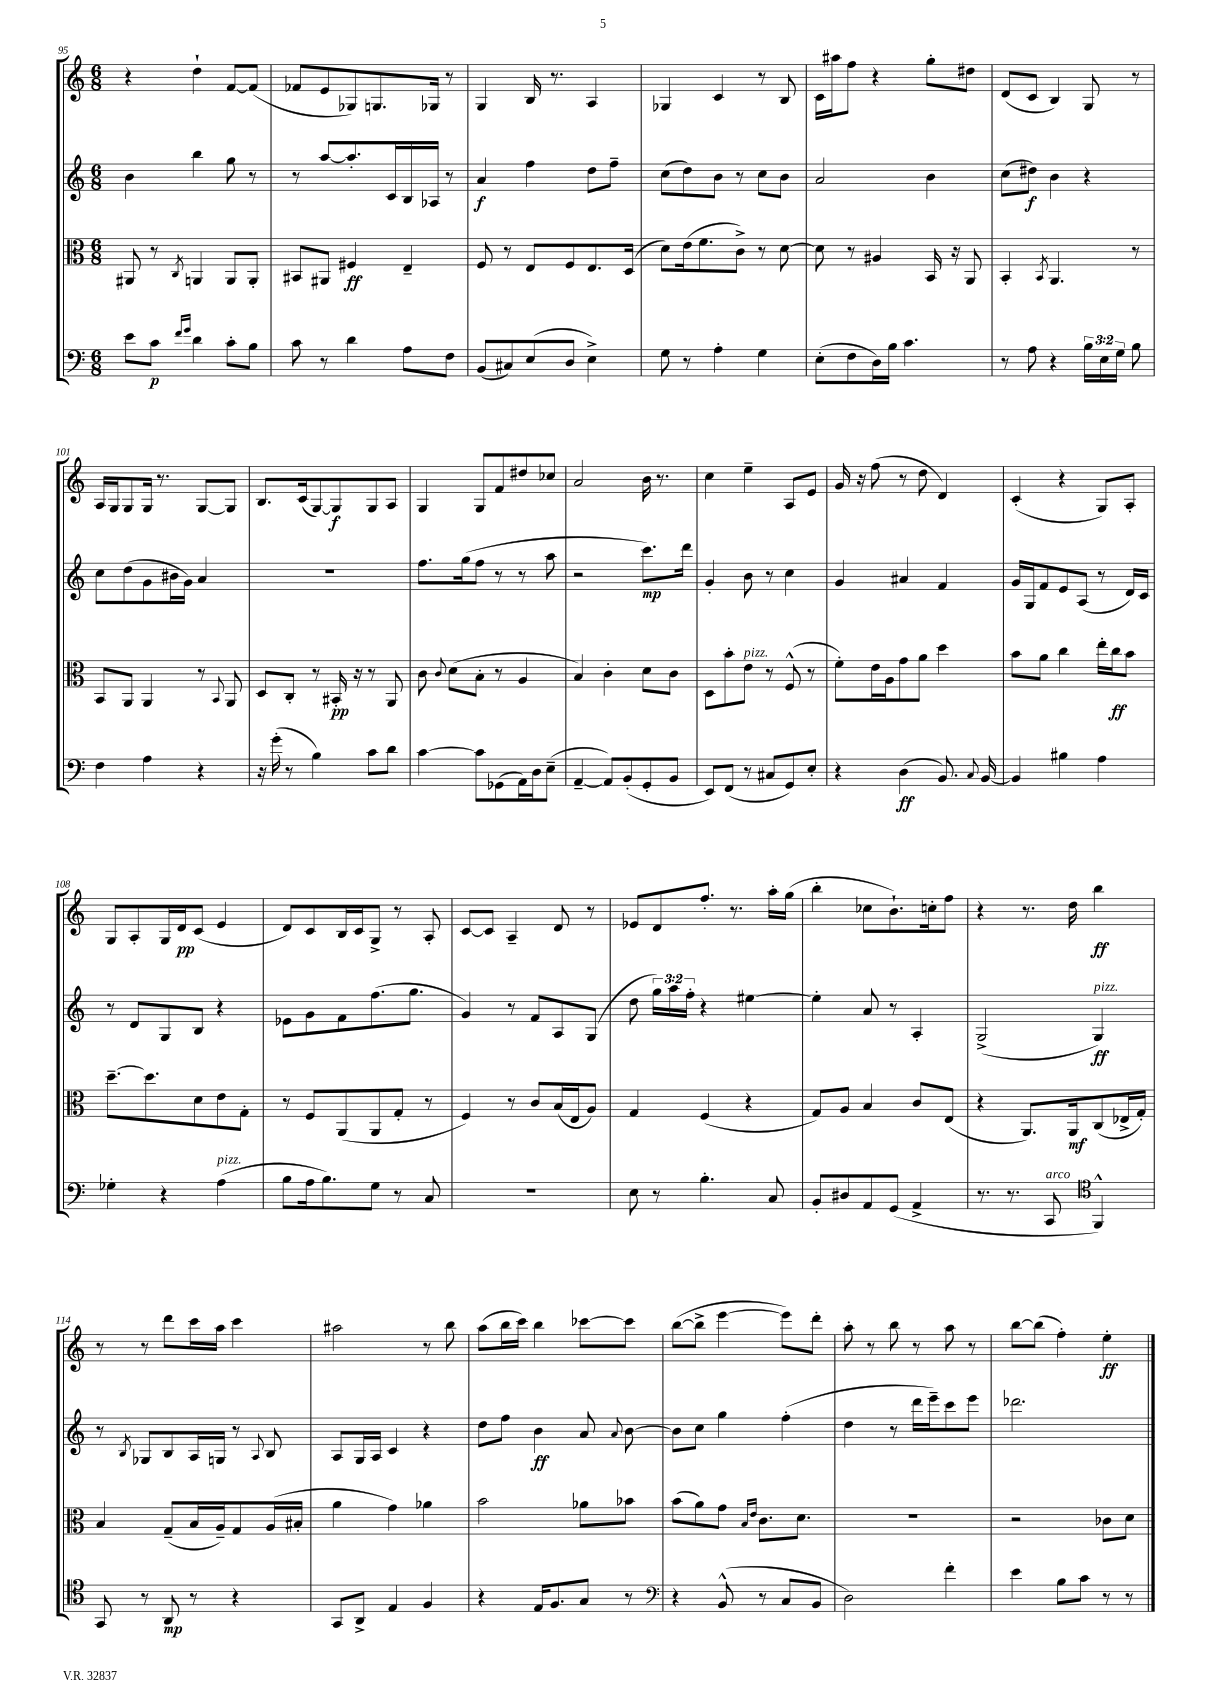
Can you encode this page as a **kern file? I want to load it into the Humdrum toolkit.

**kern	**kern	**kern	**kern
*staff4	*staff3	*staff2	*staff1
*clefF4	*clefC3	*clefG2	*clefG2
*k[]	*k[]	*k[]	*k[]
*M6/8	*M6/8	*M6/8	*M6/8
8e\L	8AA#/	4b\	4r
8c\J	8r	.	.
16qqf/LL	.	.	.
16qqg/JJ	8qC/	.	.
4d\	4AA/	4bb\	4dd`\
8c'\L	8AA/L	8gg\	[8f/L
8B\J	8AA'/J	8r	(8f/]J
=	=	=	=
8c\	8BB#/L	8r	8f-/L
8r	8AA#/J	[8aa/L	8e/
4d\	4F#/	8.aa'/]	8G-/)
.	.	.	8.G/
.	.	16c/L	.
8A\L	4E~/	16B/	.
.	.	16A-/JJ	16G-/Jk
8F\J	.	8r	8r
=	=	=	=
(8BB/L	8F/	4a/	4G/
8C#/)	8r	.	.
(8E/	8E/L	4ff\	16B/
.	.	.	8.r
8D/J	8F/	.	.
4E^\)	8.E/	8dd\L	4A/
.	.	8ff~\J	.
.	(16D/Jk	.	.
=	=	=	=
8G\	8d\L)	(8cc\L	4G-/
8r	(16e\k	8dd\)	.
.	8.f\	.	.
4A'\	.	8b\J	4c/
.	8c^\J)	8r	.
4G\	8r	8cc\L	8r
.	[8d\	8b\J	8B/
=	=	=	=
(8E'\L	8d\]	2a/	16c\LL
.	.	.	16aa#\J
8F\	8r	.	8ff\J
16D\L)	4A#/	.	4r
16B\JJ	.	.	.
4.c\	.	.	.
.	16BB/	4b\	8gg'\L
.	16r	.	.
.	8AA/	.	8dd#\J
=	=	=	=
8r	4BB'/	(8cc\L	(8d/L
8A\	.	8dd#\J)	8c/J
.	8qBB/	.	.
4r	4.AA/	4b\	4B/)
24B\LL	.	4r	8G/
24E\	.	.	.
24G\JJ	.	.	.
8B\	8r	.	8r
=	=	=	=
4F\	8BB/L	8cc\L	16A/LL
.	.	.	16G/J
.	8AA/J	(8dd\	8G/
4A\	4AA/	8g\	16G/Jk
.	.	.	8.r
.	.	16b#\L	.
.	.	16g\JJ)	.
4r	8r	4a/	[8G/L
.	8qqBB/	.	.
.	8AA/	.	8G/]J
=	=	=	=
16r	8D/L	2.r	8.B/L
(16g'\	.	.	.
8r	8C'/J	.	.
.	.	.	(16c/k
4B\)	8r	.	[8G/)
.	16BB#'/	.	8G/]
.	16r	.	.
8c\L	8r	.	8G/
8d\J	8AA/	.	8A/J
=	=	=	=
[4c\	8c\	8.ff\L	4G/
.	8qqc/	.	.
.	(8d\L	.	.
.	.	(16gg\k	.
8c\]L	8B'\J	8ff\J	8G/L
(8GG-\	8r	8r	8f/
16AA\L)	4A/	8r	8dd#/
16D\J	.	.	.
(8E~\J	.	8aa\	8cc-/J
=	=	=	=
[4AA~/	4B/)	2r	2a/
8AA/]L)	4c'\	.	.
(8BB'/	.	.	.
8GG'/	8d\L	8.ccc\L)	16b\
.	.	.	8.r
8BB/J	8c\J	.	.
.	.	16ddd\Jk	.
=	=	=	=
8EE/L)	8D\L	4g'/	4cc\
(8FF/J	8b'\	.	.
8r	8e\J	8b\	4ee~\
8C#/L	8r	8r	.
8GG/)	(8F^^/	4cc\	8A/L
8E'/J	8r	.	8e/J
=	=	=	=
4r	8f'\L)	4g/	16g/
.	.	.	16r
.	16e\L	.	(8ff\
.	16A\J	.	.
(4D\	8g\	4a#/	8r
.	8a\J	.	8dd\
8.BB/)	4dd\	4f/	4d/)
8qqC/	.	.	.
[16BB/	.	.	.
=	=	=	=
4BB/]	8b\L	16g/LL	(4c'/
.	.	16G/J	.
.	8a\J	8f/	.
4B#\	4cc\	8e/	4r
.	.	(8A/J	.
4A\	16ee'\LL	8r	8G/L)
.	16cc\J	.	.
.	8b\J	16d/LL)	8A'/J
.	.	16c/JJ	.
=	=	=	=
4G-'\	[8.dd~\L	8r	8G/L
.	.	8d/L	8A'/
.	8.dd\]	.	.
4r	.	8G/	16G/L
.	.	.	16d/J
.	8d\	8B/J	(8c/J
(4A\	8e\	4r	4e/
.	8G'\J	.	.
=	=	=	=
8B\L	8r	8e-\L	8d/L)
16A\k	8F/L	8g\	8c/
8.B\)	.	.	.
.	(8AA/	8f\	16B/L
.	.	.	16c/J
8G\J	8AA/	(8.ff\	8G^/J
8r	8G'/J	.	8r
.	.	8.gg\J	.
8C/	8r	.	8A'/
=	=	=	=
2.r	4F/)	4g/)	[8c/L
.	.	.	8c/]J
.	8r	8r	4A~/
.	8c/L	8f/L	.
.	(16B/L	8A/	8d/
.	16E/J	.	.
.	8A/J)	(8G/J	8r
=	=	=	=
8E\	4G/	8dd\	8e-/L
8r	.	24gg\LL)	8d/
.	.	24aa\	.
.	.	24ff'\JJ	.
4.B'\	(4F/	4r	8.ff'/J
.	.	.	8.r
.	4r	[4ee#\	.
8C/	.	.	16aa'\LL
.	.	.	(16gg\JJ
=	=	=	=
8BB'/L	8G/L)	4ee#'\]	4bb'\
8D#/	8A/J	.	.
8AA/	4B/	8a/	8cc-\L
(8GG/J	.	8r	8.b`\)
4AA^/	8c/L	4A'/	.
.	.	.	16cc'\k
.	(8E/J	.	8ff\J
=	=	=	=
8.r	4r	(2G^/	4r
8.r	.	.	.
.	8.AA/L)	.	8.r
8CC/	.	.	.
.	16AA/k	.	16dd\
*clefC4	*	*	*
4FF^^/)	(8C/	4G/)	4bb\
.	16E-^/L	.	.
.	16G'/JJ)	.	.
=	=	=	=
8GG/	4B/	8r	8r
.	.	8qB/	.
8r	.	8G-/L	8r
8AA/	(8G~/L	8B/	8ddd\L
8r	16B/L	16A/L	16ccc\L
.	16A~/J)	16G/JJ	16aa\JJ
4r	8G/	8r	4ccc\
.	.	8qqA/	.
.	(16A/L	8B/	.
.	16B#'/JJ	.	.
=	=	=	=
8GG/L	4a\	8A/L	2aa#\
8AA^/J	.	16G/L	.
.	.	16A/JJ	.
4E/	4g\)	4c/	.
4F/	4a-\	4r	8r
.	.	.	8bb\
=	=	=	=
4r	2b\	8dd\L	(8aa\L
.	.	8ff\J	16bb\L
.	.	.	16ccc\JJ)
16E/LK	.	4b\	4bb\
8.F/	.	.	.
8G/J	8a-\L	8a/	[8ccc-\L
.	.	8qqa/	.
8r	8b-\J	[8b\	8ccc-\]J
=	=	=	=
*clefF4	*	*	*
4r	(8b\L	8b\]L	([8bb\L
.	8a\)	8cc\J	8bb^\]J
(8BB^^/	8g\J	4gg\	[4eee\
.	16qqB/LL	.	.
.	16qqe/JJ	.	.
8r	8.c\L	.	.
8C/L	.	(4ff'\	8eee\]L)
.	8.d\J	.	.
8BB/J	.	.	8ddd'\J
=	=	=	=
2D\)	2.r	4dd\	8aa'\
.	.	.	8r
.	.	8r	8bb\
.	.	16ddd\LL	8r
.	.	16eee~\J)	.
4f'\	.	8ccc\	8aa\
.	.	8eee\J	8r
=	=	=	=
4e\	2r	2.ddd-\	[8bb\L
.	.	.	(8bb\]J
8B\L	.	.	4ff'\)
8c\J	.	.	.
8r	8c-\L	.	4ee'\
8r	8d\J	.	.
==	==	==	==
*-	*-	*-	*-
